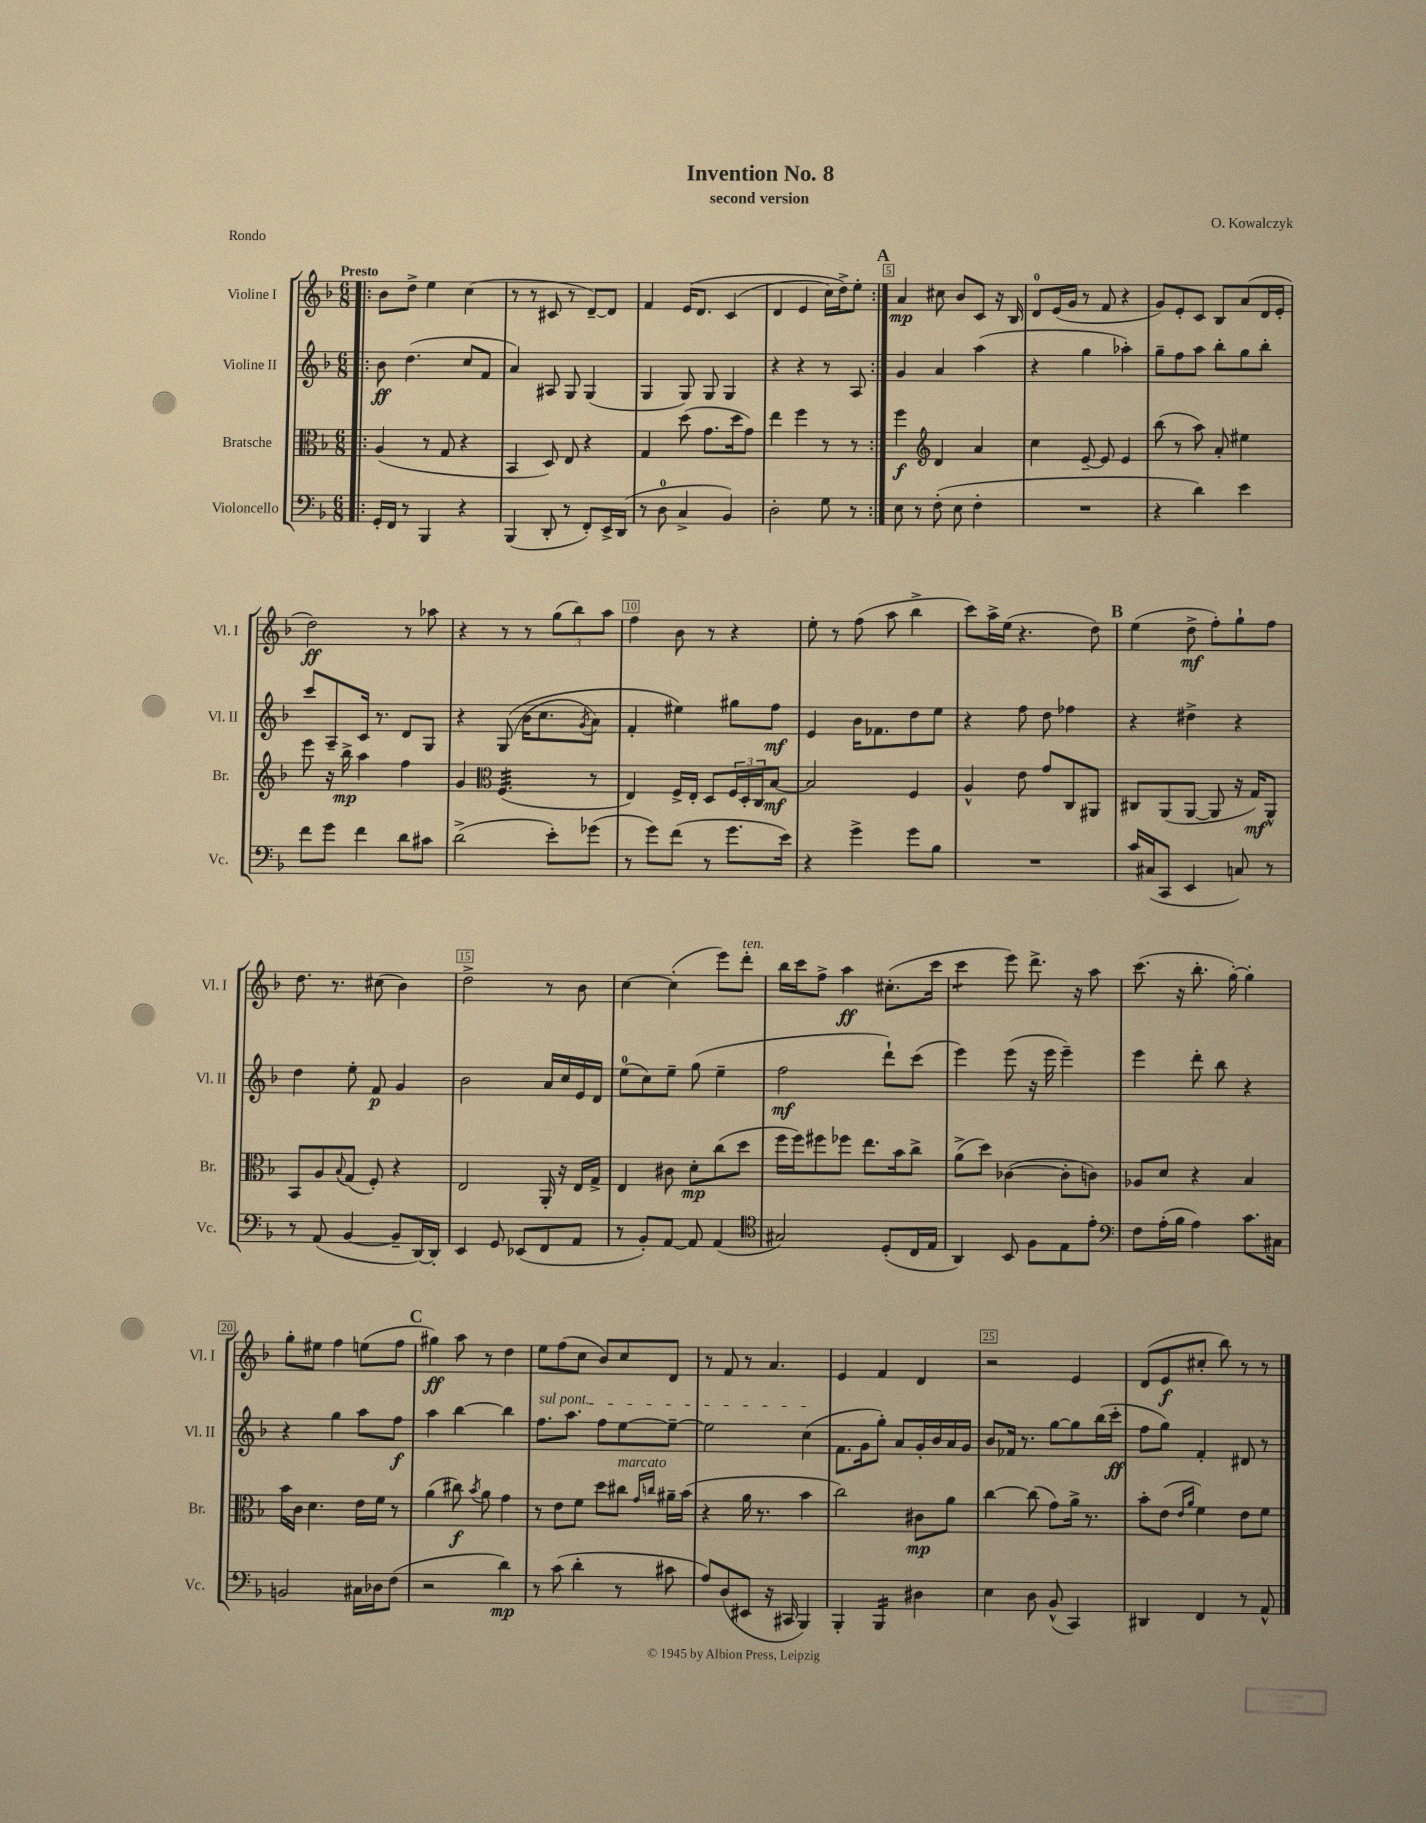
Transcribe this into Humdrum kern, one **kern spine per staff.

**kern	**kern	**kern	**kern
*staff4	*staff3	*staff2	*staff1
*clefF4	*clefC3	*clefG2	*clefG2
*k[b-]	*k[b-]	*k[b-]	*k[b-]
*M6/8	*M6/8	*M6/8	*M6/8
=!|:	=!|:	=!|:	=!|:
16GG'	(4A	8b-	8b-
16FF	.	.	.
8r	.	(4.dd	8dd^
4BBB-	8r	.	4ee
.	8G	.	.
4r	4r	8cc	(4cc
.	.	8f	.
=	=	=	=
(4BBB-	4BB-	4a)	8r
.	.	.	8r
8DD'	8D)	8A#	8c#
8r	8E	8G	8r
8FF')	4r	(4G	[8d~)
16EE^	.	.	8d]
(16DD	.	.	.
=	=	=	=
8r	4G	4G	4f
8D	.	.	.
4C^	(8dd	8G)	&(16e
.	.	.	8.d
.	8.g	8G	.
4BB-)	.	4G	(4c
.	16dd	.	.
.	8g)	.	.
=	=	=	=
2D'	4ee	4r	4d
.	4ff	4r	4e
8G	8r	8r	16cc)
.	.	.	16dd^&)
8r	8r	8A	8ee'
=:|!	=:|!	=:|!	=:|!
8E	4ff	4g	4a
8r	.	.	.
*	*clefG2	*	*
(8F'	4d	4a	8cc#
8E	.	.	8b-
4F'	4a	(4aa	8c
.	.	.	16r
.	.	.	16B-
=	=	=	=
2.r	4cc	4r	8d
.	.	.	(16e
.	.	.	16g
.	[8e~	4gg	8r
.	8e]	.	8f
.	4e	4aa-')	4r
=	=	=	=
4r	(8bb-	8gg~	8g)
.	8r	8ff	8e'
4d)	8aa)	8aa	8c
.	8a'	8bb-'	8B-
4e	4ee#	8gg	(8a
.	.	8bb-'	16d
.	.	.	16e'
=	=	=	=
8f	8eee	8ccc	2dd)
8g	16r	8A~	.
.	16bb-^	.	.
4f	4aa	16c	.
.	.	8.r	.
8d	4ff	8d	8r
8c#	.	8G	8aa-
=	=	=	=
(2d^	4g	4r	4r
*	*clefC3	*	*
.	(4.F	&((8G	8r
.	.	16b-	8r
.	.	8.cc	.
8e')	.	.	(12gg
.	.	.	12bb-)
.	.	8qg	.
(8g-	8r	8a)	.
.	.	.	12aa
=	=	=	=
8r	4E)	4f'	4ff
8g)	.	.	.
(8f	16F^	4ee#&)	8b-
.	16E'	.	.
8r	8D	.	8r
8.g	24F	8gg#	4r
.	24D'	.	.
.	24C	.	.
.	[8B-	8ff	.
16e)	.	.	.
=	=	=	=
4r	2B-]	4e	8ee'
.	.	.	8r
4g^	.	16b-	(8ff
.	.	8.f-	.
.	.	.	8aa
8g	4F	8dd	4bb-^
8B-	.	8ee	.
=	=	=	=
2.r	4A^^	4r	8ccc)
.	.	.	16aa^
.	.	.	(16ee
.	8e	8ff	4.r
.	8g	8dd	.
.	8C	4ff-	.
.	8AA#	.	8dd)
=	=	=	=
16c	8C#	4r	(4ee
(16C#	.	.	.
8CC	(8AA	.	.
4EE	[8AA	4dd#^	8dd^
.	8AA]	.	8ff')
8C)	16r	4r	8gg`
.	16G)	.	.
8r	8AA^^	.	8ff
=	=	=	=
8r	8BB-	4dd	8.dd
(8AA	8A	.	.
.	.	.	8.r
.	8qqB-	.	.
[4BB-	(8G	8ee'	.
.	8F')	8f	(8cc#
8BB-~]	4r	4g	4b-)
[16DD)	.	.	.
16DD']	.	.	.
=	=	=	=
4EE	2E	2b-	2dd^
8GG	.	.	.
(8EE-	.	.	.
8FF	16AA'	16a	8r
.	16r	16cc	.
8AA	16E	16e	8b-
.	16G^	16d	.
=	=	=	=
8r	4E	(8ee	[4cc
8BB-')	.	8cc)	.
[8AA	8c#	8ee~	(4cc']
8AA]	8d'	(8gg	.
(4AA	(8cc	4ee~	8eee)
.	8dd	.	8ddd'
=	=	=	=
*clefC4	*	*	*
2G#)	16ff	2ff	16bb-
.	16ff)	.	16ccc
.	8ff#	.	8ff^
.	8ff-	.	4aa
.	8.ee	.	.
(8D'	.	8ddd`)	(8.cc#'
.	16b-	.	.
16C	8cc^	(8ccc	.
16E	.	.	16ccc
=	=	=	=
4AA)	(8a^	4eee)	4ccc
.	8dd)	.	.
8BB-	([4c-	(8eee	8eee)
8F	.	16r	8.ddd^
.	.	16eee	.
8E	8c-']	4eee~)	.
.	.	.	16r
8e'	8c)	.	8aa
=	=	=	=
*clefF4	*	*	*
8F	8A-	4eee	(8.ccc
(16A'	8d	.	.
16B-	.	.	16r
4A)	4r	8ddd'	8.bb-'
.	.	8bb-	.
.	.	.	[16gg')
8.c	4B-	4r	4gg']
16C#	.	.	.
=	=	=	=
2BB	16b-	4r	8gg'
.	16c	.	.
.	4.d	.	8ee#
.	.	4gg	4ff
16C#	16e	8aa	(8ee
16D-	16f	.	.
(8F	8r	8ff	8ff
=	=	=	=
2r	(4a	4aa	4gg#)
.	8cc#)	[4bb-	8aa
.	8qb-	.	.
.	8a	.	8r
4d)	4g	4bb-]	4dd
=	=	=	=
8r	8r	8.ff	8ee
(8c	8e	.	(8ff
.	.	8.aa	.
4d'	8f	.	8cc
.	8dd	8ff	8b-)
8r	8cc#	[8ee	8cc
.	16qqg	.	.
.	16qqcc	.	.
8c#	16a#~	8ee~_	8d
.	(16b-	.	.
=	=	=	=
8A)	4r	2ee]	8r
(8D	.	.	8f
8EE#	16a	.	8r
.	8.r	.	.
16r	.	.	4.a
16CC#	.	.	.
4BBB-)	4b-	(4cc	.
=	=	=	=
4BBB-'	2cc)	8.f	4e
.	.	16g	.
4BBB-	.	8gg')	4f
.	.	8a	.
4D#	8c#	16g'	4d
.	.	16b-	.
.	8a	16a	.
.	.	16g	.
=	=	=	=
4E	[4cc	8b-	2r
.	.	16f-	.
.	.	8.r	.
8D	(8cc]	.	.
(8BB-^^	8g)	[8gg	.
4CC)	16a^	8gg]	4e
.	8.r	.	.
.	.	(16bb-	.
.	.	16ccc'	.
=	=	=	=
4DD#	8b-'	8ff	(8d
.	(8e	8gg)	8e
.	16qqe	.	.
.	16qqa	.	.
4FF	4f)	4f'	8cc#'
.	.	.	8bb-)
8r	8e	8d#	8r
8AA^^	8f	8r	8r
==	==	==	==
*-	*-	*-	*-
